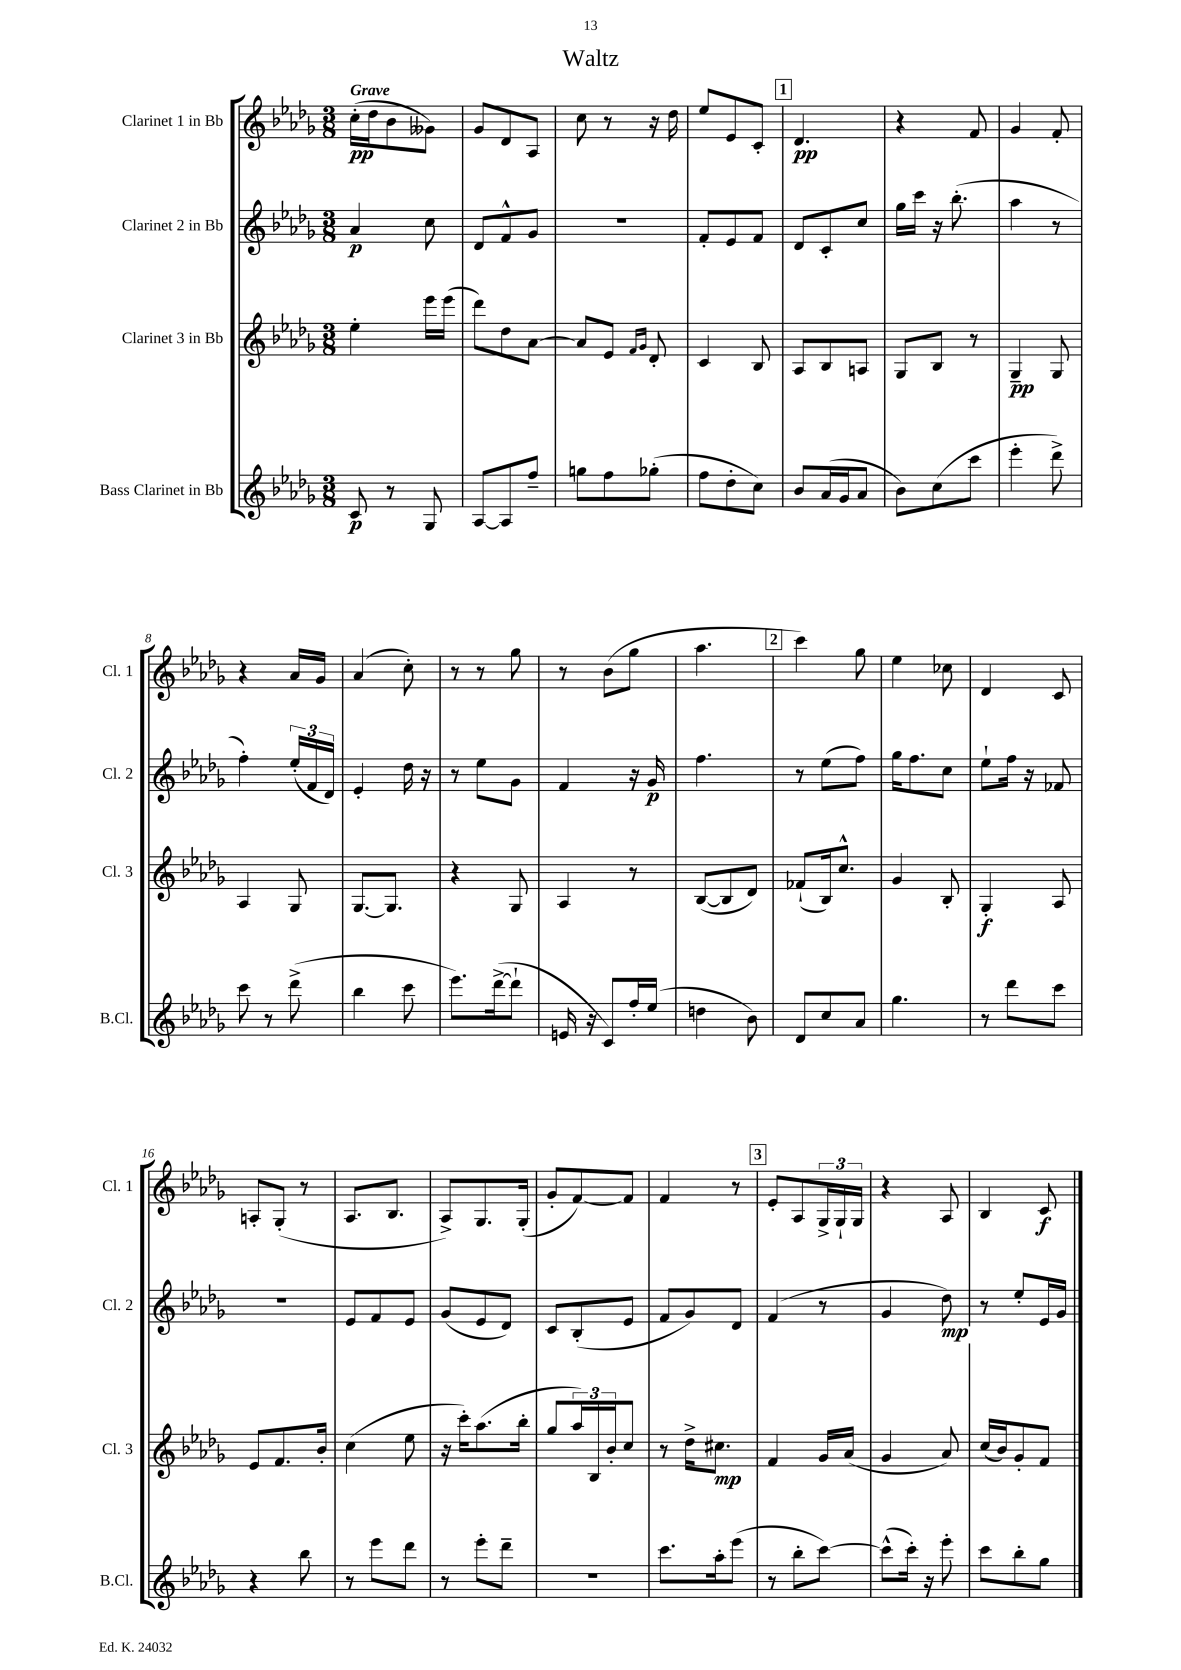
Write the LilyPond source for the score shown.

\header { title = "Waltz" }
<<
\new StaffGroup <<
\new Staff = "s0" \with { instrumentName = "Clarinet 1 in Bb" shortInstrumentName = "Cl. 1" } {
    \clef treble \key des \major \numericTimeSignature \time 3/8 \tempo "Grave"
    c''16-.\pp( des''16 bes'8 geses'8) |
    ges'8 des'8 aes8 |
    c''8 r8 r16 des''16 |
    ees''8 ees'8 c'8-. |
    \mark \markup { \box "1" } des'4.\pp |
    r4 f'8 |
    ges'4 f'8-. |
    r4 aes'16 ges'16 |
    aes'4( c''8-.) |
    r8 r8 ges''8 |
    r8 bes'8( ges''8 |
    aes''4. |
    \mark \markup { \box "2" } c'''4) ges''8 |
    ees''4 ces''8 |
    des'4 c'8 |
    a8-. ges8-.( r8 |
    aes8. bes8. |
    aes8->) ges8. ges16-.( |
    ges'8-. f'8~) f'8 |
    f'4 r8 |
    \mark \markup { \box "3" } ees'8-. aes8 \tuplet 3/2 { ges16-> ges16-! ges16 } |
    r4 aes8 |
    bes4 c'8\f \bar "|." |
}
\new Staff = "s1" \with { instrumentName = "Clarinet 2 in Bb" shortInstrumentName = "Cl. 2" } {
    \clef treble \key des \major \numericTimeSignature \time 3/8
    aes'4\p c''8 |
    des'8 f'8-^ ges'8 |
    R4. |
    f'8-. ees'8 f'8 |
    \mark \markup { \box "1" } des'8 c'8-. c''8 |
    ges''16 c'''16 r16 bes''8.-.( |
    aes''4 r8 |
    f''4-.) \tuplet 3/2 { ees''16-.( f'16 des'16) } |
    ees'4-. des''16 r16 |
    r8 ees''8 ges'8 |
    f'4 r16 ges'16\p |
    f''4. |
    \mark \markup { \box "2" } r8 ees''8( f''8) |
    ges''16 f''8. c''8 |
    ees''8-! f''16 r16 fes'8 |
    R4. |
    ees'8 f'8 ees'8 |
    ges'8( ees'8 des'8) |
    c'8 bes8-.( ees'8 |
    f'8 ges'8) des'8 |
    \mark \markup { \box "3" } f'4( r8 |
    ges'4 des''8\mp) |
    r8 ees''8-. ees'16 ges'16 \bar "|." |
}
\new Staff = "s2" \with { instrumentName = "Clarinet 3 in Bb" shortInstrumentName = "Cl. 3" } {
    \clef treble \key des \major \numericTimeSignature \time 3/8
    ees''4-. ees'''16 ees'''16( |
    des'''8) des''8 aes'8~ |
    aes'8 ees'8 \grace { f'16 ges'16 } des'8-. |
    c'4 bes8 |
    \mark \markup { \box "1" } aes8 bes8 a8 |
    ges8 bes8 r8 |
    ges4--\pp ges8 |
    aes4 ges8 |
    ges8.~ ges8. |
    r4 ges8 |
    aes4 r8 |
    bes8~( bes8 des'8) |
    \mark \markup { \box "2" } fes'8-!( bes16) c''8.-^ |
    ges'4 bes8-. |
    ges4-.\f aes8 |
    ees'8 f'8. bes'16-. |
    c''4( ees''8 |
    r16 c'''16-.) aes''8.( bes''16-. |
    ges''8 \tuplet 3/2 { aes''16) bes16 bes'16-. } c''8 |
    r8 des''16-> cis''8.\mp |
    \mark \markup { \box "3" } f'4 ges'16 aes'16( |
    ges'4 aes'8) |
    c''16( bes'16) ges'8-. f'8 \bar "|." |
}
\new Staff = "s3" \with { instrumentName = "Bass Clarinet in Bb" shortInstrumentName = "B.Cl." } {
    \clef treble \key des \major \numericTimeSignature \time 3/8
    c'8\p r8 ges8 |
    aes8~ aes8 f''8-- |
    g''8 f''8 ges''8-.( |
    f''8 des''8-. c''8) |
    \mark \markup { \box "1" } bes'8 aes'16( ges'16 aes'8 |
    bes'8) c''8( c'''8 |
    ees'''4-. des'''8->) |
    c'''8 r8 des'''8->( |
    bes''4 c'''8 |
    ees'''8.) des'''16~->( des'''8-! |
    e'16 r16 c'8) f''16-. ees''16( |
    d''4 bes'8) |
    \mark \markup { \box "2" } des'8 c''8 aes'8 |
    ges''4. |
    r8 des'''8 c'''8 |
    r4 bes''8 |
    r8 ees'''8 des'''8 |
    r8 ees'''8-. des'''8-- |
    R4. |
    c'''8. aes''16-. ees'''8( |
    \mark \markup { \box "3" } r8 bes''8-. c'''8~) |
    c'''8-^( c'''16-.) r16 ees'''8-. |
    c'''8 bes''8-. ges''8 \bar "|." |
}
>>
>>
